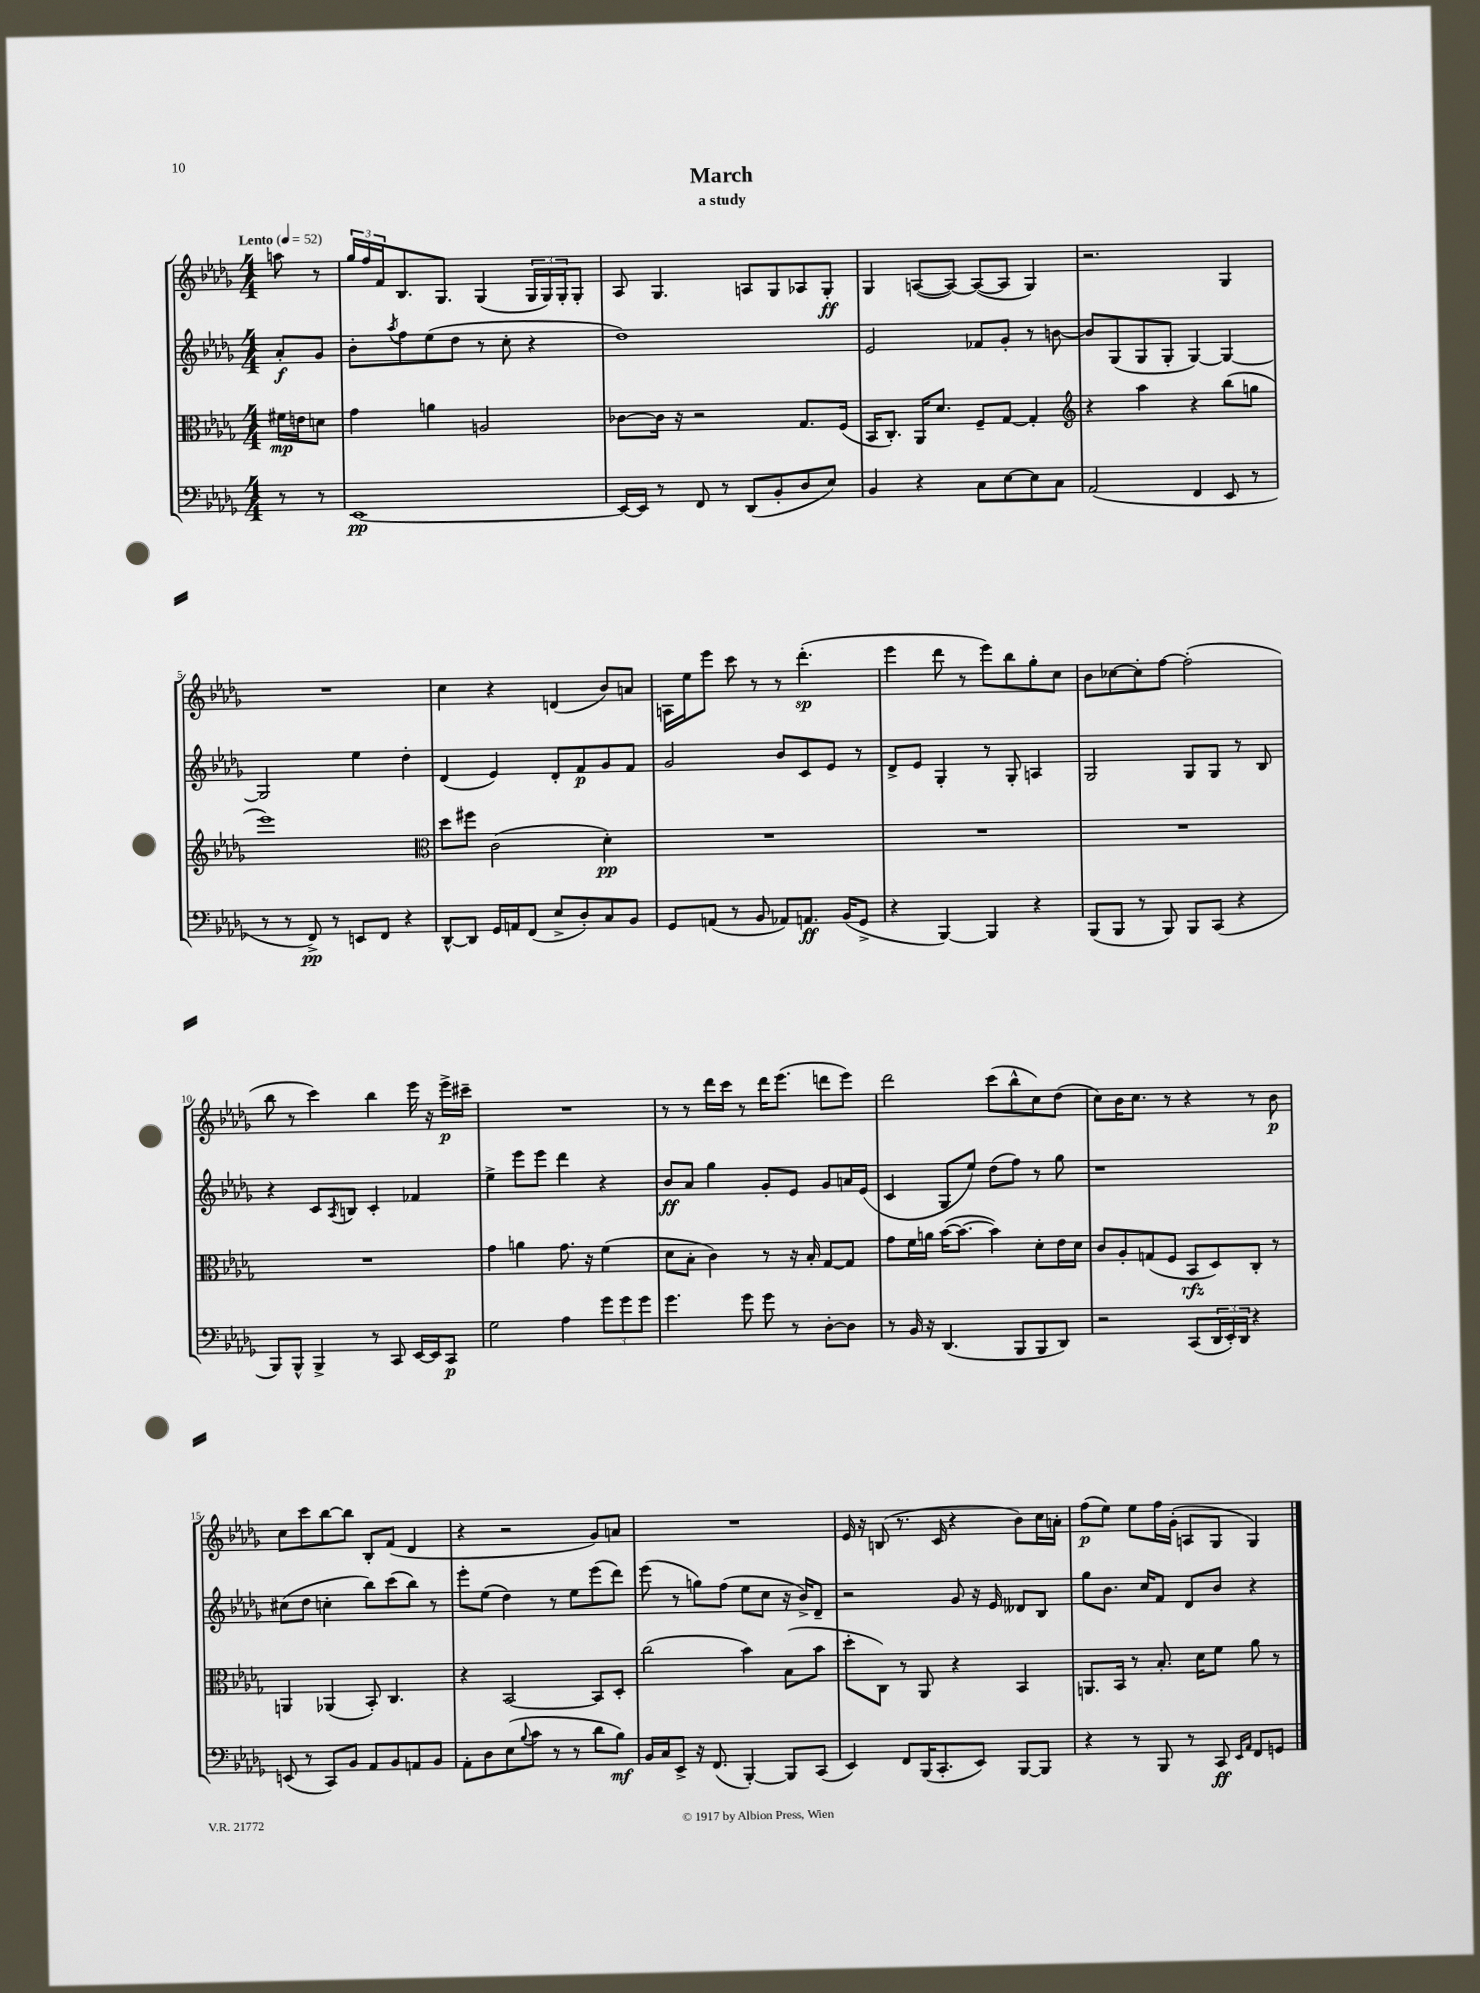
\header { title = "March" subtitle = "a study" }
<<
\new StaffGroup <<
\new Staff = "s0" {
    \clef treble \key des \major \numericTimeSignature \time 4/4 \partial 4 \tempo "Lento" 4 = 52
    a''8 r8 |
    \tuplet 3/2 { ges''16 f''16 f'16 } bes8. ges8. ges4( \tuplet 3/2 { ges16 ges16) ges16-. } ges8-. |
    aes8 ges4. a8 ges8 aes8 ges8-.\ff |
    ges4 a8~( a8~) a8~( a8 ges4) |
    r2. ges4 |
    R1 |
    c''4 r4 d'4( bes'8) a'8 |
    a16 ees''16 ees'''8 c'''8 r8 r8 des'''4.-.\sp( |
    ees'''4 des'''8 r8 ees'''8) bes''8 ges''8-. c''8 |
    bes'8 ces''8~ ces''8-. f''8~ f''2-.( |
    bes''8 r8 c'''4) bes''4 ees'''16 r16 ees'''16->\p cis'''16-- |
    R1 |
    r8 r8 des'''16 c'''16 r8 des'''16 ees'''8.( d'''8 ees'''8) |
    des'''2 c'''8( bes''8-^ c''8) des''8( |
    c''8) bes'16 c''8. r8 r4 r8 bes'8\p |
    c''8 c'''8 bes''8~ bes''8 bes8-. f'8( des'4 |
    r4 r2 ges'8) a'8 |
    R1 |
    ees'16 r16 b8( r8. c'16 r4 bes'8) c''16 a'16-. |
    f''8\p( ees''8) ees''8 f''16 ges'16-.( a8 ges8 ges4) \bar "|." |
}
\new Staff = "s1" {
    \clef treble \key des \major \numericTimeSignature \time 4/4 \partial 4
    aes'8-.\f ges'8 |
    bes'8-. \acciaccatura { aes''8 } f''8 ees''8( des''8 r8 c''8-. r4 |
    des''1) |
    ees'2 fes'8 ges'8-. r8 b'8~ |
    b'8 ges8( ges8 ges8-. ges4~) ges4~ |
    ges2 ees''4 des''4-. |
    des'4( ees'4) des'8-. f'8\p ges'8 f'8 |
    ges'2 bes'8 c'8 ees'8 r8 |
    des'8-> ees'8 ges4-. r8 ges8-. a4 |
    ges2 ges8 ges8 r8 bes8 |
    r4 c'8 \acciaccatura { aes8 } b8 c'4-. fes'4 |
    ees''4-> ees'''8 ees'''8 des'''4 r4 |
    bes'8\ff aes'8 ges''4 ges'8-. ees'8 ges'8 a'16 ees'16( |
    c'4 ges8 ees''8) des''8( f''8) r8 ges''8 |
    r1 |
    cis''8( des''8 c''4-. bes''8) c'''8( bes''8) r8 |
    ees'''8-. ees''8( des''4) r8 ees''8 ees'''8( des'''8) |
    ees'''8( r8 g''8) f''8( ees''8 c''8 r16 bes'16->) des'8-- |
    r2 ges'8 r16 ees'16 deses'8 bes8 |
    ges''8 bes'8. c''16 f'8 des'8 bes'8 r4 \bar "|." |
}
\new Staff = "s2" {
    \clef alto \key des \major \numericTimeSignature \time 4/4 \partial 4
    fis'16\mp e'16 d'8 |
    ges'4 a'4 a2 |
    ces'8~ ces'16 r16 r2 ges8. f16( |
    bes,16 c8.-.) aes,16 des'8. f8-- ges8~ ges4-. |
    \clef treble r4 aes''4 r4 bes''8( g''8 |
    ees'''1) |
    \clef alto des''8 fis''8 c'2( des'4-.\pp) |
    R1 |
    R1 |
    R1 |
    R1 |
    ges'4 a'4 ges'8. r16 f'4( |
    des'8 bes8-. c'4) r8 r16 bes16-. ges8~ ges8 |
    ges'8 f'16 a'16 bes'16~( bes'8.~ bes'4) des'8-. ees'16 des'16 |
    c'8 aes8-. g8( f8 bes,8\rfz des8) c8-. r8 |
    a,4 aes,4( bes,8-.) c4. |
    r4 bes,2~ bes,8 des8-. |
    c''2( bes'4) bes8( bes'8 |
    des''8-. c8) r8 aes,8 r4 bes,4 |
    a,8. bes,16 r8 bes8.-. des'16 f'8 aes'8 r8 \bar "|." |
}
\new Staff = "s3" {
    \clef bass \key des \major \numericTimeSignature \time 4/4 \partial 4
    r8 r8 |
    ees,1~\pp |
    ees,16~ ees,16 r8 f,8 r8 des,8( bes,8-. des8 ees8) |
    bes,4 r4 c8 ees8~ ees8 c8 |
    aes,2( f,4 ees,8 r8 |
    r8 r8 f,8->\pp) r8 e,8 f,8 r4 |
    des,8~-^ des,8 ges,16 a,16 f,8( ees8-> des8-.) c8 bes,8 |
    ges,8 a,8( r8 bes,8 aes,8) a,8.\ff bes,16( ges,8-> |
    r4 bes,,4~) bes,,4 r4 |
    bes,,8( bes,,8 r8 bes,,8) bes,,8 c,8( r4 |
    bes,,8) bes,,8-^ bes,,4-> r8 c,8 ees,16~ ees,16 c,8\p |
    ges2 aes4 \tuplet 3/2 { ges'8 ges'8 ges'8 } |
    ges'4. ges'8 ges'8 r8 des8~-. des8 |
    r8 bes,16 r16 des,4.( bes,,8 bes,,8 des,8) |
    r2 c,8( \tuplet 3/2 { des,16 ees,16-.) des,16 } r4 |
    e,8( r8 c,8) bes,8 aes,8 bes,8 a,8 bes,8 |
    aes,8-. des8 ees8( \appoggiatura { bes8 } c'8 r8 r8 des'8 bes8\mf) |
    bes,16 c16 ees,8-> r16 f,8.( bes,,4~-.) bes,,8 c,8( |
    ees,4) f,8 bes,,16( c,8.-. ees,8) bes,,8~ bes,,8 |
    r4 r8 bes,,8 r8 c,8\ff \grace { ees,16 aes,16 } f,8 g,8 \bar "|." |
}
>>
>>
